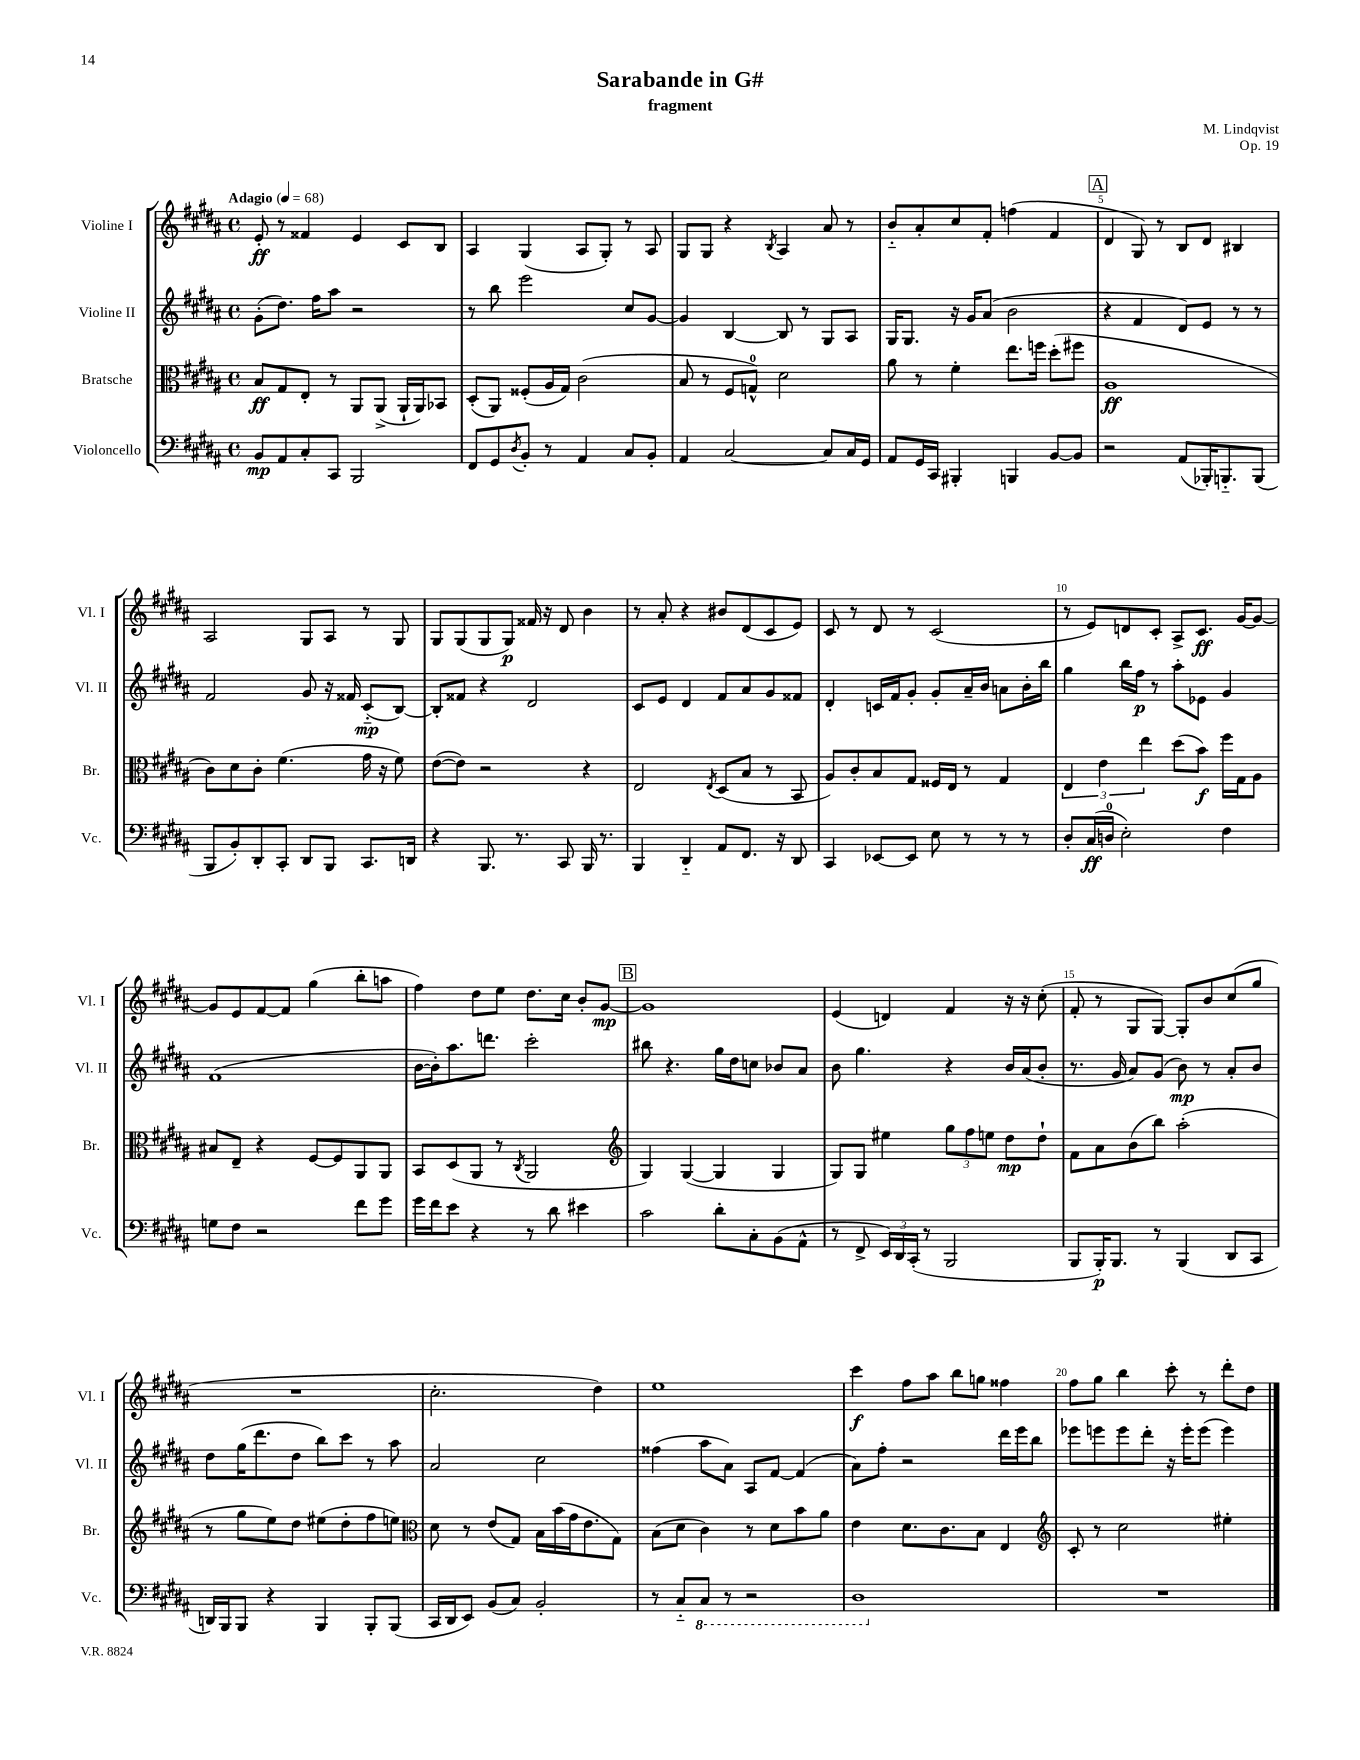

**kern	**dynam	**kern	**dynam	**kern	**dynam	**kern	**dynam
*part4	*part4	*part3	*part3	*part2	*part2	*part1	*part1
*staff4	*staff4	*staff3	*staff3	*staff2	*staff2	*staff1	*staff1
*I"Violoncello	*	*I"Bratsche	*	*I"Violine II	*	*I"Violine I	*
*I'Vc.	*	*I'Br.	*	*I'Vl. II	*	*I'Vl. I	*
*clefF4	*	*clefC3	*	*clefG2	*	*clefG2	*
*k[f#c#g#d#a#]	*	*k[f#c#g#d#a#]	*	*k[f#c#g#d#a#]	*	*k[f#c#g#d#a#]	*
*M4/4	*	*M4/4	*	*M4/4	*	*M4/4	*
*met(c)	*	*met(c)	*	*met(c)	*	*met(c)	*
*MM68	*	*MM68	*	*MM68	*	*MM68	*
=1	=1	=1	=1	=1	=1	=1	=1
!	!	!	!	!	!	!LO:TX:a:B:t=Adagio	!
8BB/L	mp	8B/L	ff	(8g#'\L	.	8e'/	ff
8AA#/	.	8G#/	.	8.dd#\J)	.	8r	.
8C#'/	.	8E'/J	.	.	.	4f##X/	.
.	.	.	.	16ff#\KL	.	.	.
8CC#/J	.	8r	.	8aa#\J	.	.	.
2BBB/	.	8AA#/L	.	2r	.	4e/	.
.	.	(8AA#^/J	.	.	.	.	.
.	.	16AA#`/LL	.	.	.	8c#/L	.
.	.	16AA#/J)	.	.	.	.	.
.	.	8BB-X/J	.	.	.	8B/J	.
=2	=2	=2	=2	=2	=2	=2	=2
8FF#/L	.	(8D#'/L	.	8r	.	4A#/	.
8GG#/	.	8AA#/J)	.	8bb\	.	.	.
8qD#/	.	.	.	.	.	.	.
8BB'/J	.	(8F##X'/L	.	2eee\	.	(4G#/	.
8r	.	16A#/L	.	.	.	.	.
.	.	16G#/JJ)	.	.	.	.	.
4AA#/	.	(2c#\	.	.	.	8A#/L	.
.	.	.	.	.	.	8G#'/J)	.
8C#/L	.	.	.	8cc#/L	.	8r	.
8BB'/J	.	.	.	[8g#/J	.	8A#/	.
=3	=3	=3	=3	=3	=3	=3	=3
4AA#/	.	8B/	.	4g#/]	.	8G#/L	.
.	.	8r	.	.	.	8G#/J	.
[2C#/	.	8F#/L	.	[4B/	.	4r	.
.	.	8Gn^^/J)	.	.	.	.	.
.	.	.	.	.	.	8qB/	.
.	.	2d#\	.	8B/]	.	4A#/	.
.	.	.	.	8r	.	.	.
8C#/L]	.	.	.	8G#/L	.	8a#/	.
16C#/L	.	.	.	8A#/J	.	8r	.
16GG#/JJ	.	.	.	.	.	.	.
=4	=4	=4	=4	=4	=4	=4	=4
8AA#/L	.	8a#\	.	16G#/KL	.	8b/L	.
.	.	.	.	8.G#/J	.	.	.
16GG#/L	.	8r	.	.	.	8a#'/	.
16CC#/JJ	.	.	.	.	.	.	.
4BBB#X'/	.	4f#'\	.	16r	.	8cc#/	.
.	.	.	.	16g#/KL	.	.	.
.	.	.	.	(8a#/J	.	8f#'/J	.
4BBBn/	.	8.ee\L	.	2b\	.	(4ffn\	.
.	.	16ffn\Jk	.	.	.	.	.
[8BB/L	.	(8dd#'\L	.	.	.	4f#/	.
8BB/J]	.	8ff#X\J	.	.	.	.	.
!!LO:REH:place=s1:t=A
=5	=5	=5	=5	=5	=5	=5	=5
2r	.	1A#	ff	4r	.	4d#/	.
.	.	.	.	4f#/	.	8G#/)	.
.	.	.	.	.	.	8r	.
(8AA#/L	.	.	.	8d#/L)	.	8B/L	.
16BBB-X'/K)	.	.	.	8e/J	.	8d#/J	.
8.BBBn/	.	.	.	.	.	.	.
.	.	.	.	8r	.	4B#X/	.
(8BBB/J	.	.	.	8r	.	.	.
!!LO:LB:g=z
=6	=6	=6	=6	=6	=6	=6	=6
8BBB/L	.	8c#\L)	.	2f#/	.	2A#/	.
8BB'/)	.	8d#\	.	.	.	.	.
8DD#'/	.	8c#'\J	.	.	.	.	.
8CC#'/J	.	(4.f#\	.	.	.	.	.
8DD#/L	.	.	.	8g#/	.	8G#/L	.
8BBB/J	.	.	.	16r	.	8A#/J	.
.	.	.	.	16f##X/	.	.	.
8.CC#/L	.	16g#\	.	(8c#/L	mp	8r	.
.	.	16r	.	.	.	.	.
.	.	8f#\)	.	[8B/J)	.	8G#/	.
16DDn/Jk	.	.	.	.	.	.	.
=7	=7	=7	=7	=7	=7	=7	=7
4r	.	([8e\L	.	8B'/L]	.	8G#/L	.
.	.	8e\J])	.	8f##X/J	.	(8G#/	.
8.BBB/	.	2r	.	4r	.	8G#/	.
.	.	.	.	.	.	8G#/J)	p
8.r	.	.	.	.	.	.	.
.	.	.	.	2d#/	.	16f##X/	.
.	.	.	.	.	.	16r	.
8CC#/	.	.	.	.	.	8d#/	.
16BBB/	.	4r	.	.	.	4b\	.
8.r	.	.	.	.	.	.	.
=8	=8	=8	=8	=8	=8	=8	=8
4BBB/	.	2E/	.	8c#/L	.	8r	.
.	.	.	.	8e/J	.	8a#'/	.
4DD#/	.	.	.	4d#/	.	4r	.
.	.	8qE/	.	.	.	.	.
8AA#/L	.	(8D#/L	.	8f#/L	.	8b#X/L	.
8.FF#/J	.	8B/J	.	8a#/	.	(8d#/	.
.	.	8r	.	8g#/	.	8c#/	.
16r	.	.	.	.	.	.	.
8DD#/	.	8BB/	.	8f##X/J	.	8e/J)	.
=9	=9	=9	=9	=9	=9	=9	=9
4CC#/	.	8A#/L)	.	4d#'/	.	8c#/	.
.	.	8c#'/	.	.	.	8r	.
[8EE-X/L	.	8B/	.	16cn/LL	.	8d#/	.
.	.	.	.	16f#/J	.	.	.
8EE-/J]	.	8G#/J	.	8g#'/J	.	8r	.
8E\	.	16F##X/LL	.	8g#'/L	.	(2c#/	.
.	.	16E/JJ	.	.	.	.	.
8r	.	8r	.	16a#~/L	.	.	.
.	.	.	.	16b/JJ	.	.	.
8r	.	4G#/	.	8an\L	.	.	.
8r	.	.	.	16b'\L	.	.	.
.	.	.	.	16bb\JJ	.	.	.
=10	=10	=10	=10	=10	=10	=10	=10
8D#'/L	.	6E/	.	4gg#\	.	8r	.
(16C#/L	ff	.	.	.	.	8e/L)	.
.	.	6e\	.	.	.	.	.
16Dn/JJ	.	.	.	.	.	.	.
2E'\)	.	.	.	16bb\LL	.	8dn/	.
.	.	.	.	16ff#\JJ	p	.	.
.	.	6ee\	.	.	.	.	.
.	.	.	.	8r	.	8c#'/J	.
.	.	(8dd#\L	.	8aa#'\L	.	8A#^/L	.
.	.	8b\J)	f	8e-X\J	.	8.c#/J	ff
4F#\	.	16ff#\LL	.	4g#/	.	.	.
.	.	16G#\J	.	.	.	[16g#/KL	.
.	.	8A#\J	.	.	.	8g#/J_	.
!!LO:LB:g=z
=11	=11	=11	=11	=11	=11	=11	=11
8Gn\L	.	8B#X/L	.	(1f#	.	8g#/L]	.
8F#\J	.	8E~/J	.	.	.	8e/	.
2r	.	4r	.	.	.	[8f#/	.
.	.	.	.	.	.	8f#/J]	.
.	.	[8F#/L	.	.	.	(4gg#\	.
.	.	8F#/]	.	.	.	.	.
8f#\L	.	8AA#/	.	.	.	8bb'\L	.
8g#\J	.	8AA#/J	.	.	.	8aan\J	.
=12	=12	=12	=12	=12	=12	=12	=12
16g#\LL	.	8BB/L	.	[16b\LL	.	4ff#\)	.
16f#\J	.	.	.	16b'\J])	.	.	.
8e\J	.	(8D#/	.	8.aa#\	.	.	.
4r	.	8AA#/J	.	.	.	8dd#\L	.
.	.	.	.	8.dddn\J	.	.	.
.	.	8r	.	.	.	8ee\J	.
.	.	8qC#/	.	.	.	.	.
8r	.	2AA#/	.	2ccc#'\	.	8.dd#\L	.
8d#\	.	.	.	.	.	.	.
.	.	.	.	.	.	16cc#\Jk	.
4e#X\	.	.	.	.	.	8b'/L	.
.	.	.	.	.	.	[8g#/J	mp
!!LO:REH:place=s1:t=B
=13	=13	=13	=13	=13	=13	=13	=13
*	*	*clefG2	*	*	*	*	*
2c#\	.	4G#/)	.	8bb#X\	.	1g#]	.
.	.	.	.	4.r	.	.	.
.	.	([4G#/	.	.	.	.	.
8d#'\L	.	4G#/]	.	16gg#\LL	.	.	.
.	.	.	.	16dd#\J	.	.	.
8C#'\	.	.	.	8ccn\J	.	.	.
(8BB\	.	4G#/	.	8b-X/L	.	.	.
8AA#^^\J	.	.	.	8a#/J	.	.	.
=14	=14	=14	=14	=14	=14	=14	=14
8r	.	8G#/L)	.	8b\	.	(4e/	.
8FF#^/	.	8G#/J	.	4.gg#\	.	.	.
24EE/LL)	.	4ee#X\	.	.	.	4dn/)	.
24DD#/	.	.	.	.	.	.	.
(24CC#'/JJ	.	.	.	.	.	.	.
8r	.	.	.	.	.	.	.
2BBB/	.	12gg#\L	.	4r	.	4f#/	.
.	.	12ff#\	.	.	.	.	.
.	.	12een\J	.	.	.	.	.
.	.	8dd#\L	mp	16b/LL	.	16r	.
.	.	.	.	(16a#/J	.	16r	.
.	.	8dd#`\J	.	8b'/J	.	(8cc#'\	.
=15	=15	=15	=15	=15	=15	=15	=15
8BBB/L	.	8f#\L	.	8.r	.	8f#'/	.
16BBB'/K)	p	8a#\	.	.	.	8r	.
8.BBB/J	.	.	.	16g#/	.	.	.
.	.	(8b\	.	8a#/L)	.	8G#/L	.
8r	.	8bb\J)	.	(8g#/J	.	[8G#/J)	.
(4BBB/	.	(2aa#'\	.	8b\)	mp	8G#'/L]	.
.	.	.	.	8r	.	8b/	.
8DD#/L	.	.	.	8a#'/L	.	(8cc#/	.
8CC#/J	.	.	.	8b/J	.	8gg#/J	.
!!LO:LB:g=z
=16	=16	=16	=16	=16	=16	=16	=16
16DDn/LL)	.	8r	.	8dd#\L	.	1r	.
16BBB/J	.	.	.	.	.	.	.
8BBB/J	.	8gg#\L	.	(16gg#\K	.	.	.
.	.	.	.	8.ddd#\	.	.	.
4r	.	8ee\)	.	.	.	.	.
.	.	8dd#\J	.	8dd#\J	.	.	.
4BBB/	.	(8ee#X\L	.	8bb\L)	.	.	.
.	.	8dd#'\	.	8ccc#\J	.	.	.
8BBB'/L	.	8ff#\	.	8r	.	.	.
(8BBB/J	.	8een\J)	.	8aa#\	.	.	.
=17	=17	=17	=17	=17	=17	=17	=17
*	*	*clefC3	*	*	*	*	*
16CC#/LL	.	8d#\	.	2a#/	.	2.cc#'\	.
16DD#/J	.	.	.	.	.	.	.
8EE/J)	.	8r	.	.	.	.	.
(8BB/L	.	(8e/L	.	.	.	.	.
8C#/J)	.	8G#/J)	.	.	.	.	.
2BB'/	.	16B\LL	.	2cc#\	.	.	.
.	.	(16b\	.	.	.	.	.
.	.	16g#\J	.	.	.	.	.
.	.	8.e\	.	.	.	.	.
.	.	.	.	.	.	4dd#\)	.
.	.	8G#\J)	.	.	.	.	.
=18	=18	=18	=18	=18	=18	=18	=18
8r	.	(8B\L	.	(4ff##X\	.	1ee	.
8C#/L	.	8d#\J	.	.	.	.	.
*8ba	*	*	*	*	*	*	*
8CC#/J	.	4c#\)	.	8aa#\L	.	.	.
8r	.	.	.	8a#\J)	.	.	.
2r	.	8r	.	8A#/L	.	.	.
.	.	8d#\L	.	[8f#/J	.	.	.
.	.	8b\	.	(4f#/]	.	.	.
.	.	8a#\J	.	.	.	.	.
=19	=19	=19	=19	=19	=19	=19	=19
1DD#	.	4e\	.	8a#\L)	.	4ccc#\	f
.	.	.	.	8ff#'\J	.	.	.
.	.	8.d#\L	.	2r	.	8ff#\L	.
.	.	.	.	.	.	8aa#\J	.
.	.	8.c#\	.	.	.	.	.
.	.	.	.	.	.	8bb\L	.
.	.	8B\J	.	.	.	8ggn\J	.
.	.	4E/	.	16ddd#\LL	.	4ff##X\	.
.	.	.	.	16eee\J	.	.	.
.	.	.	.	8bb\J	.	.	.
=20	=20	=20	=20	=20	=20	=20	=20
*	*	*clefG2	*	*	*	*	*
*X8ba	*	*	*	*	*	*	*
1r	.	8c#'/	.	8eee-X\L	.	8ff#\L	.
.	.	8r	.	8eeen\	.	8gg#\J	.
.	.	2cc#\	.	8eee\	.	4bb\	.
.	.	.	.	8ddd#'\J	.	.	.
.	.	.	.	16r	.	8ccc#'\	.
.	.	.	.	16eee'\KL	.	.	.
.	.	.	.	(8eee\J	.	8r	.
.	.	4ee#X'\	.	4eee\)	.	8ddd#'\L	.
.	.	.	.	.	.	8dd#\J	.
==	==	==	==	==	==	==	==
*-	*-	*-	*-	*-	*-	*-	*-
